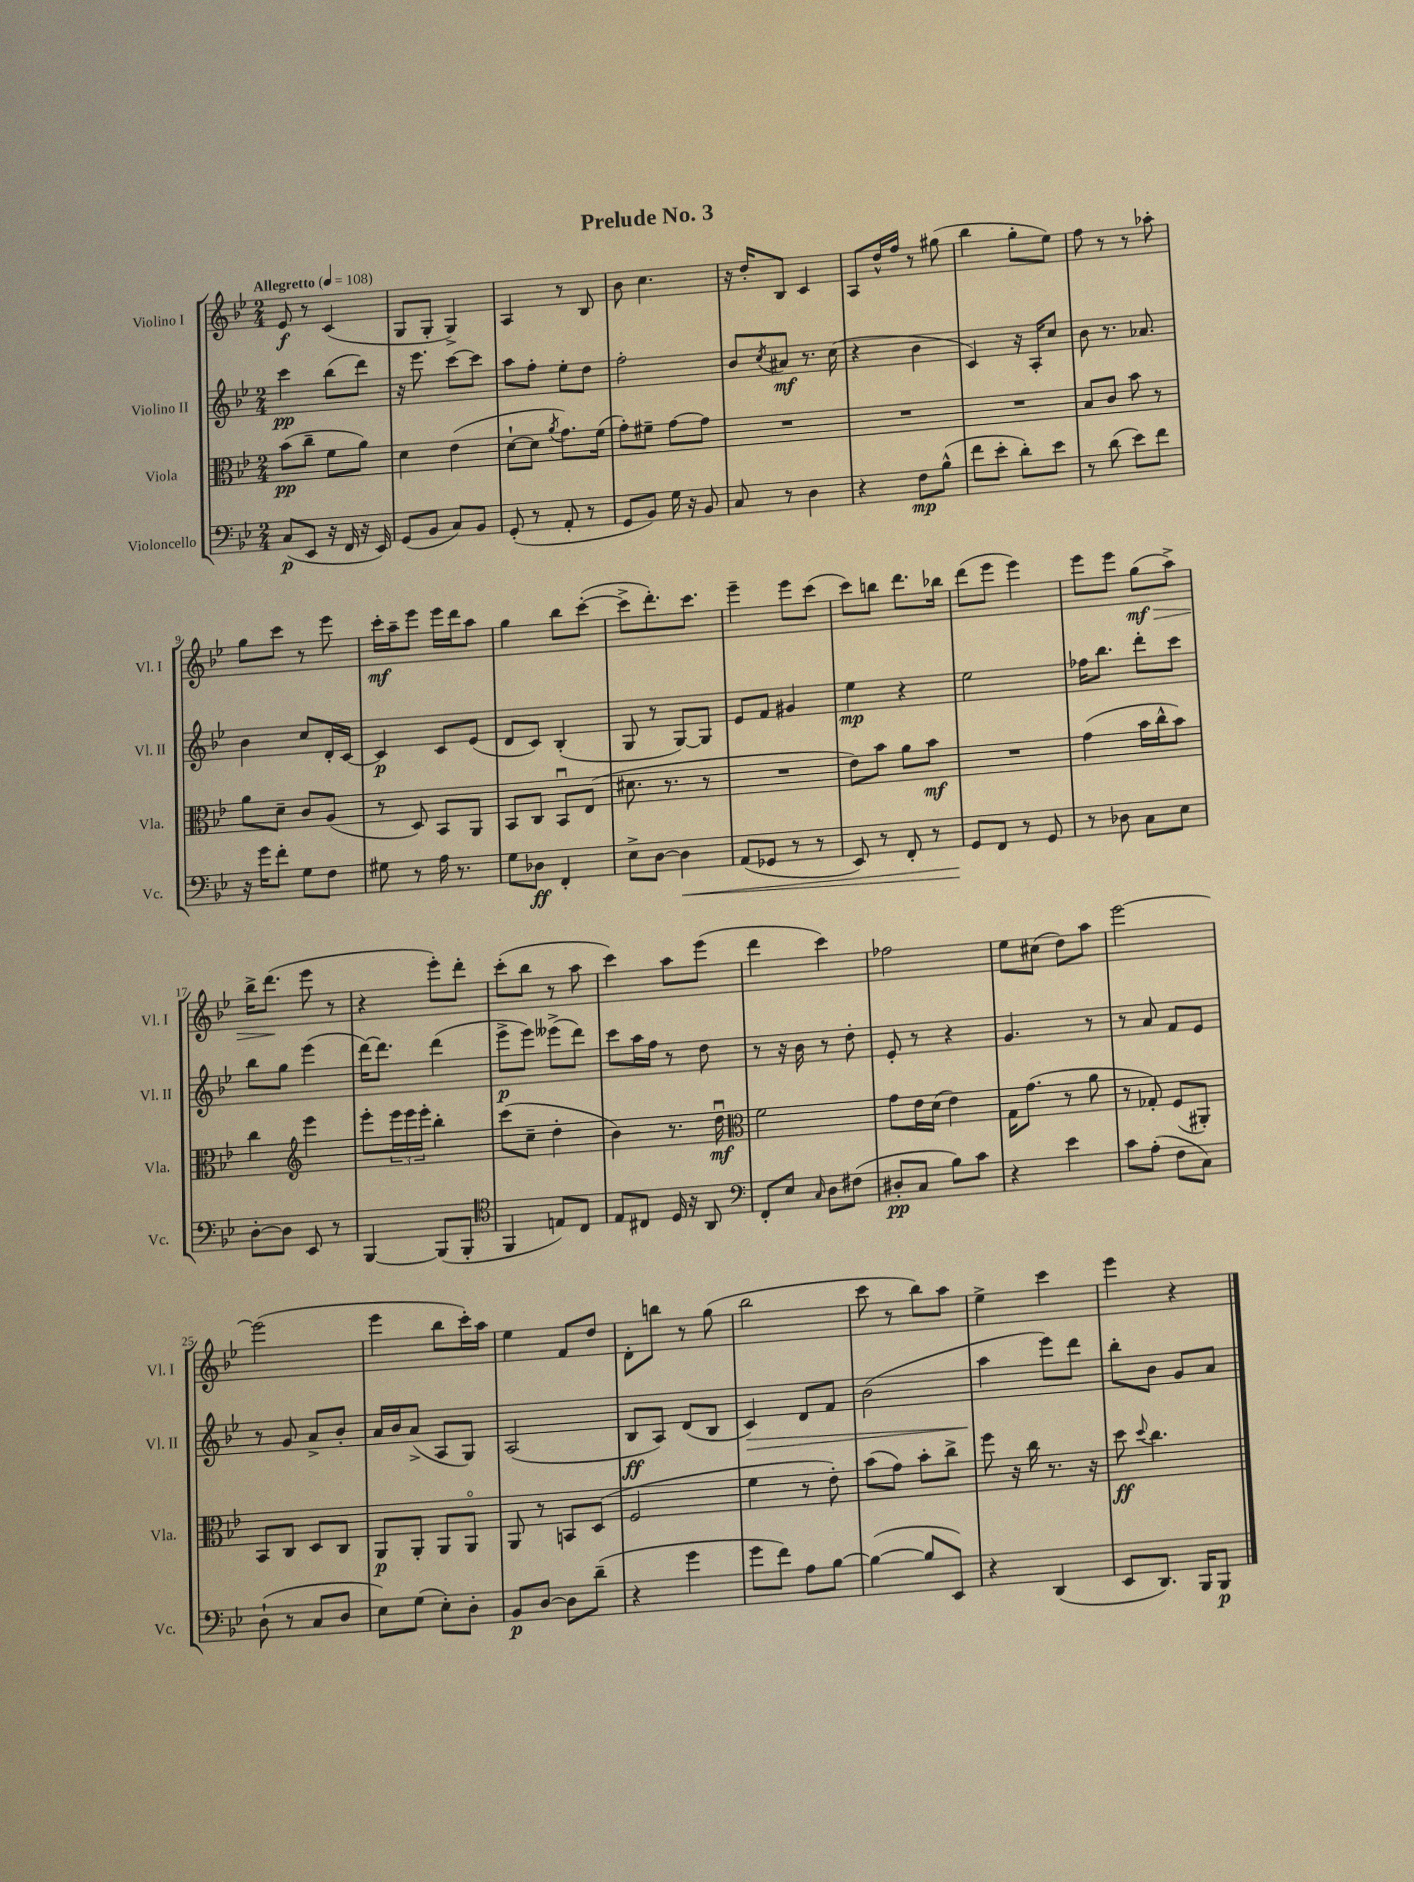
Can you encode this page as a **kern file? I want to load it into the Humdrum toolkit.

**kern	**dynam	**kern	**dynam	**kern	**dynam	**kern	**dynam
*part4	*part4	*part3	*part3	*part2	*part2	*part1	*part1
*staff4	*staff4	*staff3	*staff3	*staff2	*staff2	*staff1	*staff1
*I"Violoncello	*	*I"Viola	*	*I"Violino II	*	*I"Violino I	*
*I'Vc.	*	*I'Vla.	*	*I'Vl. II	*	*I'Vl. I	*
*clefF4	*	*clefC3	*	*clefG2	*	*clefG2	*
*k[b-e-]	*	*k[b-e-]	*	*k[b-e-]	*	*k[b-e-]	*
*M2/4	*	*M2/4	*	*M2/4	*	*M2/4	*
*MM108	*	*MM108	*	*MM108	*	*MM108	*
=1	=1	=1	=1	=1	=1	=1	=1
!	!	!	!	!	!	!LO:TX:a:B:t=Allegretto	!
(8C/L	p	(8b-\L	pp	4ccc\	pp	8e-/	f
8EE-/J	.	8cc~\J	.	.	.	8r	.
16r	.	8f\L	.	(8bb-\L	.	(4c/	.
16FF/	.	.	.	.	.	.	.
16r	.	8a\J)	.	8ddd\J)	.	.	.
16EE-/)	.	.	.	.	.	.	.
=2	=2	=2	=2	=2	=2	=2	=2
(8GG/L	.	4d\	.	16r	.	8G/L	.
.	.	.	.	8.eee-\	.	.	.
8BB-/J	.	.	.	.	.	8G'/J	.
8C/L)	.	(4e-\	.	[8ccc\L	.	4G^/)	.
8BB-/J	.	.	.	8ccc\J]	.	.	.
=3	=3	=3	=3	=3	=3	=3	=3
(8GG'/	.	[8d`\L	.	8aa\L	.	4A/	.
8r	.	8d\J]	.	8ff'\J	.	.	.
.	.	8qa/	.	.	.	.	.
8AA'/	.	8.g\L)	.	8ee-'\L	.	8r	.
8r	.	.	.	8dd\J	.	8B-/	.
.	.	(16f\Jk	.	.	.	.	.
=4	=4	=4	=4	=4	=4	=4	=4
8GG/L	.	8g'\L)	.	2ff'\	.	8b-\	.
8BB-/J)	.	8f#X~\J	.	.	.	4.cc\	.
16G\	.	[8g\L	.	.	.	.	.
16r	.	.	.	.	.	.	.
8BB-/	.	8g\J]	.	.	.	.	.
=5	=5	=5	=5	=5	=5	=5	=5
8C/	.	2r	.	8b-/L	.	16r	.
.	.	.	.	.	.	16dd'/KL	.
.	.	.	.	8qcc/	.	.	.
8r	.	.	.	8a#X/J	mf	8B-/J	.
4D\	.	.	.	8.r	.	4c/	.
.	.	.	.	(16cc\	.	.	.
=6	=6	=6	=6	=6	=6	=6	=6
4r	.	2r	.	4r	.	8A/L	.
.	.	.	.	.	.	16dd^^/L	.
.	.	.	.	.	.	16ff/JJ	.
8F\L	mp	.	.	4b-\	.	8r	.
(8B-^^\J	.	.	.	.	.	(8gg#X\	.
=7	=7	=7	=7	=7	=7	=7	=7
8f\L	.	2r	.	4c/)	.	4bb-\	.
8e-'\J	.	.	.	.	.	.	.
8d'\L)	.	.	.	16r	.	8gg'\L	.
.	.	.	.	16A'/KL	.	.	.
8e-\J	.	.	.	8cc/J	.	8ee-\J)	.
=8	=8	=8	=8	=8	=8	=8	=8
8r	.	8B-/L	.	8b-\	.	8ff\	.
(8d\	.	8c/J	.	8.r	.	8r	.
8e-\L)	.	8b-\	.	.	.	8r	.
.	.	.	.	8.a-X/	.	.	.
8f\J	.	8r	.	.	.	8aa-X'\	.
!!LO:LB:g=z
=9	=9	=9	=9	=9	=9	=9	=9
16r	.	8a\L	.	4b-\	.	8gg\L	.
16g\KL	.	.	.	.	.	.	.
8f'\J	.	8d~\J	.	.	.	8ccc\J	.
8G\L	.	8c/L	.	8cc/L	.	8r	.
8F\J	.	(8A/J	.	16d'/L	.	8eee-\	.
.	.	.	.	[16c/JJ	.	.	.
=10	=10	=10	=10	=10	=10	=10	=10
8G#X\	.	8r	.	4c/]	p	16ccc'\LL	mf
.	.	.	.	.	.	16aa~\J	.
8r	.	8D/)	.	.	.	8eee-\J	.
16A\	.	8BB-/L	.	8c/L	.	16eee-\LL	.
8.r	.	.	.	.	.	16ddd\J	.
.	.	8AA/J	.	(8e-/J	.	8aa\J	.
=11	=11	=11	=11	=11	=11	=11	=11
8G\L	.	8BB-/L	.	8d/L	.	4gg\	.
8D-X\J	ff	8C/J	.	8c/J)	.	.	.
4FF'/	.	8BB-u/L	.	(4B-'/	.	8bb-\L	.
.	.	(8E-/J	.	.	.	([8ccc'\J	.
=12	=12	=12	=12	=12	=12	=12	=12
8E-^\L	.	8.d#X\	.	8G/	.	8ccc^\L]	.
[8D\J	.	.	.	8r	.	8.ddd'\)	.
.	.	8.r	.	.	.	.	.
!	!LO:HP:b	!	!	!	!	!	!
4D\]	<	.	.	[8G/L)	.	.	.
.	.	.	.	.	.	8.ccc\J	.
.	.	8r	.	8G/J]	.	.	.
=13	=13	=13	=13	=13	=13	=13	=13
(8AA/L	.	2r	.	8e-/L	.	4eee-~\	.
8GG-X/J	.	.	.	8f/J	.	.	.
8r	.	.	.	4g#X/	.	8eee-\L	.
8r	.	.	.	.	.	(8ccc\J	.
=14	=14	=14	=14	=14	=14	=14	=14
8EE-/)	.	8e-\L)	.	4ee-\	mp	8ccc\L)	.
8r	.	8b-\J	.	.	.	8bbn\J	.
8FF'/	.	8a\L	.	4r	.	8.ddd\L	.
8r	.	8b-\J	mf	.	.	.	.
.	.	.	.	.	.	16bb-X\Jk	.
=15	=15	=15	=15	=15	=15	=15	=15
8GG/L	.	2r	.	2ee-\	.	(8ddd\L	.
8FF/J	[	.	.	.	.	8eee-\J	.
8r	.	.	.	.	.	4eee-\)	.
8GG/	.	.	.	.	.	.	.
=16	=16	=16	=16	=16	=16	=16	=16
8r	.	(4g\	.	16ff-X\KL	.	8eee-\L	.
.	.	.	.	8.bb-\J	.	.	.
8D-X\	.	.	.	.	.	8eee-\J	.
!	!	!	!	!	!	!	!LO:HP:b
8C\L	.	16b-\LL	.	8ddd'\L	.	(8gg\L	> mf
.	.	16cc^^\J	.	.	.	.	.
8E-\J	.	8b-\J)	.	8ccc\J	.	8aa^\J)	.
!!LO:LB:g=z
=17	=17	=17	=17	=17	=17	=17	=17
[8D'\L	.	4cc\	.	8bb-\L	.	16bb-^\KL	.
.	.	.	.	.	.	(8.ddd\J	.
8D\J]	.	.	.	8gg\J	.	.	.
*	*	*clefG2	*	*	*	*	*
8EE-/	.	4eee-\	.	(4eee-\	.	8eee-\	]
8r	.	.	.	.	.	8r	.
=18	=18	=18	=18	=18	=18	=18	=18
[4BBB-/	.	8eee-'\L	.	[16ddd\KL)	.	4r	.
.	.	.	.	8.ddd\J]	.	.	.
.	.	24eee-\L	.	.	.	.	.
.	.	24eee-\	.	.	.	.	.
.	.	24eee-'\JJ	.	.	.	.	.
(8BBB-/L]	.	4bb-'\	.	(4ddd\	.	8eee-'\L)	.
8BBB-'/J	.	.	.	.	.	8ddd'\J	.
=19	=19	=19	=19	=19	=19	=19	=19
*clefC4	*	*	*	*	*	*	*
4FF/	.	(8ccc\L	.	8eee-^\L	p	(8ccc'\L	.
.	.	8cc~\J	.	8eee-\J)	.	8bb-\J	.
8En/L)	.	4dd'\	.	(8eee--X^\L	.	8r	.
8C/J	.	.	.	8ddd\J)	.	8aa\	.
=20	=20	=20	=20	=20	=20	=20	=20
8E-/L	.	4b-\)	.	8ccc\L	.	4ccc\)	.
8C#X/J	.	.	.	16aa\L	.	.	.
.	.	.	.	16ff\JJ	.	.	.
16D/	.	8.r	.	8r	.	8aa\L	.
16r	.	.	.	.	.	.	.
8AA/	.	.	.	8dd\	.	(8eee-\J	.
.	.	16ddu\	mf	.	.	.	.
=21	=21	=21	=21	=21	=21	=21	=21
*clefF4	*	*clefC3	*	*	*	*	*
8FF'/L	.	2f\	.	8r	.	4ddd\	.
8E-/J	.	.	.	16r	.	.	.
.	.	.	.	16b-\	.	.	.
16qqC/	.	.	.	.	.	.	.
8D\L	.	.	.	8r	.	4ccc\)	.
(8F#X\J	.	.	.	8dd'\	.	.	.
=22	=22	=22	=22	=22	=22	=22	=22
8D#X'/L	pp	8g\L	.	8e-'/	.	2ff-X\	.
8C/J	.	16e-\L	.	8r	.	.	.
.	.	(16d\JJ	.	.	.	.	.
8B-\L)	.	4e-\)	.	4r	.	.	.
8c\J	.	.	.	.	.	.	.
=23	=23	=23	=23	=23	=23	=23	=23
4r	.	16G\KL	.	4.g/	.	8ee-\L	.
.	.	(8.g\J	.	.	.	.	.
.	.	.	.	.	.	(8cc#X\J	.
4e-\	.	8r	.	.	.	8dd\L)	.
.	.	8a\	.	8r	.	8aa\J	.
=24	=24	=24	=24	=24	=24	=24	=24
8c\L	.	8r	.	8r	.	[2eee-\	.
(8A'\J	.	8G-X'/)	.	8a/	.	.	.
8F\L	.	(8F/L	.	8f/L	.	.	.
8C\J)	.	8AA#X'/J)	.	8e-/J	.	.	.
!!LO:LB:g=z
=25	=25	=25	=25	=25	=25	=25	=25
(8D`\	.	8BB-/L	.	8r	.	(2eee-\]	.
8r	.	8C/J	.	8g/	.	.	.
8C/L	.	8D/L	.	8a^/L	.	.	.
8D/J	.	8C/J	.	8b-'/J	.	.	.
=26	=26	=26	=26	=26	=26	=26	=26
8E-\L)	.	8AA/L	p	16a/LL	.	4eee-\	.
.	.	.	.	16b-/J	.	.	.
(8G\J	.	8AA'/J	.	(8a^/J	.	.	.
8E-'\L)	.	8AA/L	.	8A/L	.	8bb-\L	.
8D'\J	.	8AA/J	.	8G/J)	.	16ccc'\L)	.
.	.	.	.	.	.	16aa\JJ	.
=27	=27	=27	=27	=27	=27	=27	=27
8BB-/L	p	8AA/	.	(2A/	.	4ee-\	.
[8D/J	.	8r	.	.	.	.	.
8D\L]	.	8BBn/L	.	.	.	8f/L	.
(8d~\J	.	(8D/J	.	.	.	8dd/J	.
=28	=28	=28	=28	=28	=28	=28	=28
4r	.	2F/	.	8B-/L	ff	8d'\L	.
.	.	.	.	8A/J)	.	8bbn\J	.
4g\	.	.	.	(8d/L	.	8r	.
.	.	.	.	8B-/J	.	(8gg\	.
=29	=29	=29	=29	=29	=29	=29	=29
!	!	!	!	!	!LO:HP:b	!	!
8g\L	.	4f\	.	4c/)	>	2bb-\	.
8f\J)	.	.	.	.	.	.	.
8A\L	.	8r	.	8d/L	.	.	.
[8B-\J	.	8e-'\)	.	8f/J	.	.	.
=30	=30	=30	=30	=30	=30	=30	=30
(4B-\_	.	(8b-\L	.	(2b-\	.	8ccc\	.
.	.	8g\J)	.	.	.	8r	.
8B-/L]	.	8b-'\L	.	.	.	8bb-\L)	.
8EE-/J)	.	8cc^\J	.	.	.	8aa\J	.
=31	=31	=31	=31	=31	=31	=31	=31
4r	.	8ff\	.	4aa\	.	4ee-^\	.
.	.	16r	.	.	.	.	.
.	.	16cc\	.	.	.	.	.
(4DD/	.	8.r	.	8eee-\L)	]	4ccc\	.
.	.	.	.	8ddd\J	.	.	.
.	.	16r	.	.	.	.	.
=32	=32	=32	=32	=32	=32	=32	=32
8EE-/L	.	8dd\	ff	8bb-'\L	.	4eee-\	.
.	.	8qqdd/	.	.	.	.	.
8.DD/J)	.	4.cc\	.	8b-\J	.	.	.
.	.	.	.	8g/L	.	4r	.
16BBB-/KL	.	.	.	.	.	.	.
8BBB-/J	p	.	.	8a/J	.	.	.
==	==	==	==	==	==	==	==
*-	*-	*-	*-	*-	*-	*-	*-
